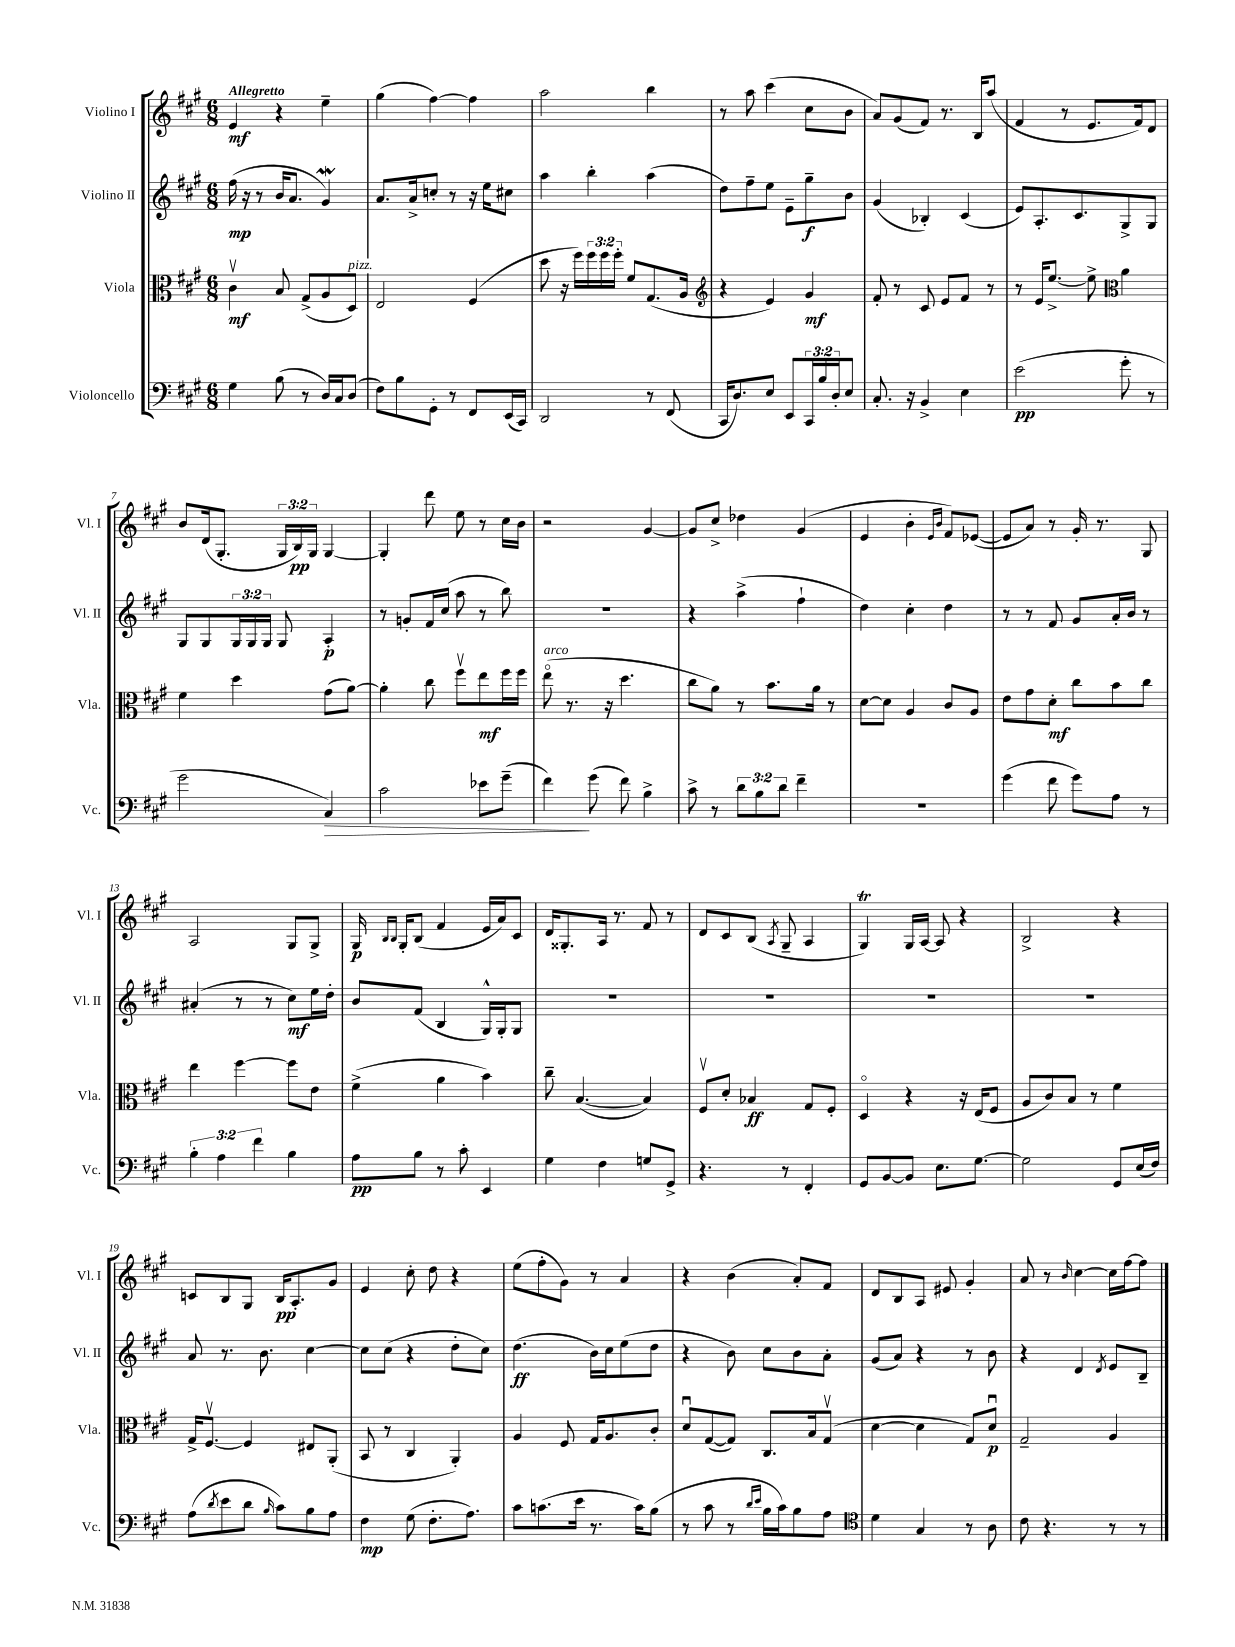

**kern	**dynam	**kern	**dynam	**kern	**dynam	**kern	**dynam
*part4	*part4	*part3	*part3	*part2	*part2	*part1	*part1
*staff4	*staff4	*staff3	*staff3	*staff2	*staff2	*staff1	*staff1
*I"Violoncello	*	*I"Viola	*	*I"Violino II	*	*I"Violino I	*
*I'Vc.	*	*I'Vla.	*	*I'Vl. II	*	*I'Vl. I	*
*clefF4	*	*clefC3	*	*clefG2	*	*clefG2	*
*k[f#c#g#]	*	*k[f#c#g#]	*	*k[f#c#g#]	*	*k[f#c#g#]	*
*M6/8	*	*M6/8	*	*M6/8	*	*M6/8	*
=1	=1	=1	=1	=1	=1	=1	=1
!	!	!	!	!	!	!LO:TX:a:B:t=Allegretto	!
4G#\	.	4c#v\	mf	(16ff#\	mp	4e/	mf
.	.	.	.	16r	.	.	.
.	.	.	.	8r	.	.	.
(8B\	.	8B/	.	16b/KL	.	4r	.
.	.	.	.	8.a/J	.	.	.
8r	.	(8G#^/L	.	.	.	.	.
16D/LL)	.	8A/	.	4g#W/)	.	4ee~\	.
16C#/J	.	.	.	.	.	.	.
!	!	!LO:TX:a:i:t=pizz.	!	!	!	!	!
(8D/J	.	8D/J)	.	.	.	.	.
=2	=2	=2	=2	=2	=2	=2	=2
8F#\L)	.	2E/	.	8.a/L	.	(4gg#\	.
8B\	.	.	.	.	.	.	.
.	.	.	.	16a^/k	.	.	.
8GG#'\J	.	.	.	8ccn'/J	.	[4ff#\)	.
8r	.	.	.	8r	.	.	.
8FF#/L	.	(4F#/	.	16r	.	4ff#\]	.
.	.	.	.	16ee\KL	.	.	.
(16EE/L	.	.	.	8cc#X\J	.	.	.
16CC#/JJ)	.	.	.	.	.	.	.
=3	=3	=3	=3	=3	=3	=3	=3
2DD/	.	8dd\	.	4aa\	.	2aa\	.
.	.	16r	.	.	.	.	.
.	.	16ff#\LL)	.	.	.	.	.
.	.	24ff#\	.	4bb'\	.	.	.
.	.	24ff#\	.	.	.	.	.
.	.	24ff#'\JJ	.	.	.	.	.
.	.	8f#/L	.	.	.	.	.
8r	.	(8.G#/	.	(4aa\	.	4bb\	.
(8FF#/	.	.	.	.	.	.	.
.	.	16A/Jk	.	.	.	.	.
=4	=4	=4	=4	=4	=4	=4	=4
*	*	*clefG2	*	*	*	*	*
16CC#/KL	.	4r	.	8dd\L)	.	8r	.
8.D/)	.	.	.	.	.	.	.
.	.	.	.	8ff#~\	.	8aa\	.
8E/J	.	4e/)	.	8ee\J	.	(4ccc#\	.
8EE/L	.	.	.	8e~\L	.	.	.
24CC#/L	.	4g#/	mf	8gg#~\	f	8cc#\L	.
24B/	.	.	.	.	.	.	.
24D'/J	.	.	.	.	.	.	.
8E/J	.	.	.	8b\J	.	8b\J	.
=5	=5	=5	=5	=5	=5	=5	=5
8.C#'/	.	8f#'/	.	(4g#/	.	8a/L)	.
.	.	8r	.	.	.	(8g#/	.
16r	.	.	.	.	.	.	.
4BB^/	.	8c#/	.	4B-X'/)	.	8f#/J)	.
.	.	8e/L	.	.	.	8.r	.
4E\	.	8f#/J	.	(4c#/	.	.	.
.	.	.	.	.	.	16B/KL	.
.	.	8r	.	.	.	(8aa/J	.
=6	=6	=6	=6	=6	=6	=6	=6
(2e\	pp	8r	.	8e/L)	.	4f#/	.
.	.	16e/KL	.	8.A'/	.	.	.
.	.	[8.ee^/J	.	.	.	.	.
.	.	.	.	.	.	8r	.
.	.	.	.	8.c#/	.	.	.
.	.	8ee^\]	.	.	.	8.e/L	.
*	*	*clefC3	*	*	*	*	*
8g#'\	.	4a\	.	8G#^/	.	.	.
.	.	.	.	.	.	16f#/k)	.
8r	.	.	.	8G#/J	.	8d/J	.
!!LO:LB:g=z
=7	=7	=7	=7	=7	=7	=7	=7
2g#\	.	4f#\	.	8G#/L	.	8b/L	.
.	.	.	.	8G#/	.	(16d/k	.
.	.	.	.	.	.	8.G#'/J	.
.	.	4dd\	.	24G#/L	.	.	.
.	.	.	.	24G#/	.	.	.
.	.	.	.	24G#/JJ	.	.	.
.	.	.	.	8G#/	.	24G#/LL	.
.	.	.	.	.	.	24B/)	pp
.	.	.	.	.	.	24G#/JJ	.
!	!LO:HP:b	!	!	!	!	!	!
4C#/)	>	(8g#\L	.	4A'/	p	[4G#/	.
.	.	[8a\J)	.	.	.	.	.
=8	=8	=8	=8	=8	=8	=8	=8
2c#\	.	4a'\]	.	8r	.	4G#'/]	.
.	.	.	.	8gn'/L	.	.	.
.	.	8cc#\	.	16f#/L	.	8ddd\	.
.	.	.	.	(16cc#/JJ	.	.	.
.	.	8ff#v\L	.	8aa\	.	8ee\	.
8e-X\L	.	8ee\	mf	8r	.	8r	.
(8g#~\J	.	16ff#\L	.	8bb\)	.	16cc#\LL	.
.	.	16ff#\JJ	.	.	.	16b\JJ	.
=9	=9	=9	=9	=9	=9	=9	=9
!	!	!LO:TX:a:i:t=arco	!	!	!	!	!
4f#\)	.	(8ee\	.	2.r	.	2r	.
.	.	8.r	.	.	.	.	.
(8g#\	]	.	.	.	.	.	.
.	.	16r	.	.	.	.	.
8f#\)	.	4.dd\	.	.	.	.	.
4B^\	.	.	.	.	.	[4g#/	.
=10	=10	=10	=10	=10	=10	=10	=10
8c#^\	.	8cc#\L	.	4r	.	8g#/L]	.
8r	.	8a\J)	.	.	.	8cc#^/J	.
12d\L	.	8r	.	(4aa^\	.	4dd-X\	.
12B\	.	.	.	.	.	.	.
.	.	8.b\L	.	.	.	.	.
12d\J	.	.	.	.	.	.	.
4f#~\	.	.	.	4ff#`\	.	(4g#/	.
.	.	16a\Jk	.	.	.	.	.
.	.	8r	.	.	.	.	.
=11	=11	=11	=11	=11	=11	=11	=11
2.r	.	[8d\L	.	4dd\)	.	4e/	.
.	.	8d\J]	.	.	.	.	.
.	.	4A/	.	4cc#'\	.	4b'\	.
.	.	.	.	.	.	16qqe/LL	.
.	.	.	.	.	.	16qqb/JJ	.
.	.	8c#/L	.	4dd\	.	8f#/L)	.
.	.	8A/J	.	.	.	([8e-X/J	.
=12	=12	=12	=12	=12	=12	=12	=12
(4g#\	.	8e\L	.	8r	.	8e-/L]	.
.	.	8g#\	.	8r	.	8a/J)	.
8f#\	.	8d'\J	mf	8f#/	.	8r	.
8g#\L)	.	8cc#\L	.	8g#/L	.	16g#'/	.
.	.	.	.	.	.	8.r	.
8A\J	.	8b\	.	16a'/L	.	.	.
.	.	.	.	16b/JJ	.	.	.
8r	.	8cc#\J	.	8r	.	8G#/	.
!!LO:LB:g=z
=13	=13	=13	=13	=13	=13	=13	=13
6B'\	.	4ee\	.	(4a#X'/	.	2A/	.
6A\	.	.	.	.	.	.	.
.	.	[4ff#\	.	8r	.	.	.
6f#\	.	.	.	.	.	.	.
.	.	.	.	8r	.	.	.
4B\	.	8ff#\L]	.	8cc#\L)	mf	8G#/L	.
.	.	8e\J	.	16ee\L	.	8G#^/J	.
.	.	.	.	16dd'\JJ	.	.	.
=14	=14	=14	=14	=14	=14	=14	=14
8A\L	pp	(4f#^\	.	8b/L	.	16G#/	p
.	.	.	.	.	.	16qqB/LL	.
.	.	.	.	.	.	16qqB/JJ	.
.	.	.	.	.	.	16G#'/KL	.
8B\J	.	.	.	(8f#/J	.	(8B/J	.
8r	.	4a\	.	4B/	.	4f#/	.
8c#'\	.	.	.	.	.	.	.
4EE/	.	4b\)	.	16G#^^/LL)	.	16e/LL	.
.	.	.	.	16G#'/J	.	16a/J)	.
.	.	.	.	8G#/J	.	8c#/J	.
=15	=15	=15	=15	=15	=15	=15	=15
4G#\	.	8cc#~\	.	2.r	.	16d/KL	.
.	.	.	.	.	.	8.G##X'/	.
.	.	([4.B/	.	.	.	.	.
4F#\	.	.	.	.	.	16A/Jk	.
.	.	.	.	.	.	8.r	.
8Gn/L	.	4B/])	.	.	.	8f#/	.
8GG#^/J	.	.	.	.	.	8r	.
=16	=16	=16	=16	=16	=16	=16	=16
4.r	.	8F#v/L	.	2.r	.	8d/L	.
.	.	8d'/J	.	.	.	8c#/	.
.	.	4B-X/	ff	.	.	(8B/J	.
.	.	.	.	.	.	8qA/	.
8r	.	.	.	.	.	8G#~/	.
4FF#'/	.	8G#/L	.	.	.	4A/	.
.	.	8F#'/J	.	.	.	.	.
=17	=17	=17	=17	=17	=17	=17	=17
8GG#/L	.	4D/	.	2.r	.	4G#t/)	.
[8BB/	.	.	.	.	.	.	.
8BB/J]	.	4r	.	.	.	16G#/LL	.
.	.	.	.	.	.	[16A/JJ	.
8.E\L	.	.	.	.	.	8A/]	.
.	.	16r	.	.	.	4r	.
[8.G#\J	.	(16E/KL	.	.	.	.	.
.	.	8F#/J	.	.	.	.	.
=18	=18	=18	=18	=18	=18	=18	=18
2G#\]	.	8A/L	.	2.r	.	2B^/	.
.	.	8c#/)	.	.	.	.	.
.	.	8B/J	.	.	.	.	.
.	.	8r	.	.	.	.	.
8GG#/L	.	4f#\	.	.	.	4r	.
(16E/L	.	.	.	.	.	.	.
16F#/JJ)	.	.	.	.	.	.	.
!!LO:LB:g=z
=19	=19	=19	=19	=19	=19	=19	=19
(8A\L	.	16G#^/KL	.	8a/	.	8cn/L	.
.	.	[8.F#v/J	.	.	.	.	.
8qd/	.	.	.	.	.	.	.
8e\	.	.	.	8.r	.	8B/	.
8d\J	.	4F#/]	.	.	.	8G#/J	.
.	.	.	.	8.b\	.	.	.
16qqB/	.	.	.	.	.	.	.
8c#\L)	.	.	.	.	.	16B/KL	pp
.	.	.	.	.	.	8.A'/	.
8B\	.	8E#X/L	.	[4cc#\	.	.	.
8A\J	.	(8AA'/J	.	.	.	8g#/J	.
=20	=20	=20	=20	=20	=20	=20	=20
4F#\	mp	8BB/	.	8cc#\L]	.	4e/	.
.	.	8r	.	(8cc#\J	.	.	.
(8G#\	.	4C#/	.	4r	.	8cc#'\	.
8.F#'\L	.	.	.	.	.	8dd\	.
.	.	4AA'/)	.	8dd'\L	.	4r	.
8.A\J)	.	.	.	.	.	.	.
.	.	.	.	8cc#\J)	.	.	.
=21	=21	=21	=21	=21	=21	=21	=21
8c#\L	.	4A/	.	(4.dd\	ff	(8ee\L	.
(8.cn\	.	.	.	.	.	8ff#'\	.
.	.	8F#/	.	.	.	8g#\J)	.
16e\Jk	.	.	.	.	.	.	.
8.r	.	16G#/KL	.	16b\LL)	.	8r	.
.	.	8.A/	.	16cc#\J	.	.	.
.	.	.	.	(8ee\	.	4a/	.
16c\KL)	.	.	.	.	.	.	.
(8B\J	.	8c#'/J	.	8dd\J	.	.	.
=22	=22	=22	=22	=22	=22	=22	=22
8r	.	8du/L	.	4r	.	4r	.
8c#\	.	([8G#/	.	.	.	.	.
8r	.	8G#/J])	.	8b\)	.	(4b\	.
16qqd/LL	.	.	.	.	.	.	.
16qqe/JJ	.	.	.	.	.	.	.
16B\LL	.	8.C#/L	.	8cc#\L	.	.	.
16c#\J)	.	.	.	.	.	.	.
8B\	.	.	.	8b\	.	8a'/L)	.
.	.	16B/k	.	.	.	.	.
8A\J	.	(8G#v/J	.	8a'\J	.	8f#/J	.
=23	=23	=23	=23	=23	=23	=23	=23
*clefC4	*	*	*	*	*	*	*
4d\	.	[4d\	.	(8g#/L	.	8d/L	.
.	.	.	.	8a/J)	.	8B/	.
4G#/	.	4d\]	.	4r	.	8A/J	.
.	.	.	.	.	.	8e#X/	.
8r	.	8G#/L)	.	8r	.	4g#'/	.
8A\	.	8du/J	p	8b\	.	.	.
=24	=24	=24	=24	=24	=24	=24	=24
8c#\	.	2G#~/	.	4r	.	8a/	.
4.r	.	.	.	.	.	8r	.
.	.	.	.	.	.	16qqb/	.
.	.	.	.	4d/	.	[4cc#\	.
.	.	.	.	8qd/	.	.	.
8r	.	4A/	.	8e/L	.	16cc#\LL]	.
.	.	.	.	.	.	[16ff#\J	.
8r	.	.	.	8B~/J	.	8ff#\J]	.
==	==	==	==	==	==	==	==
*-	*-	*-	*-	*-	*-	*-	*-
